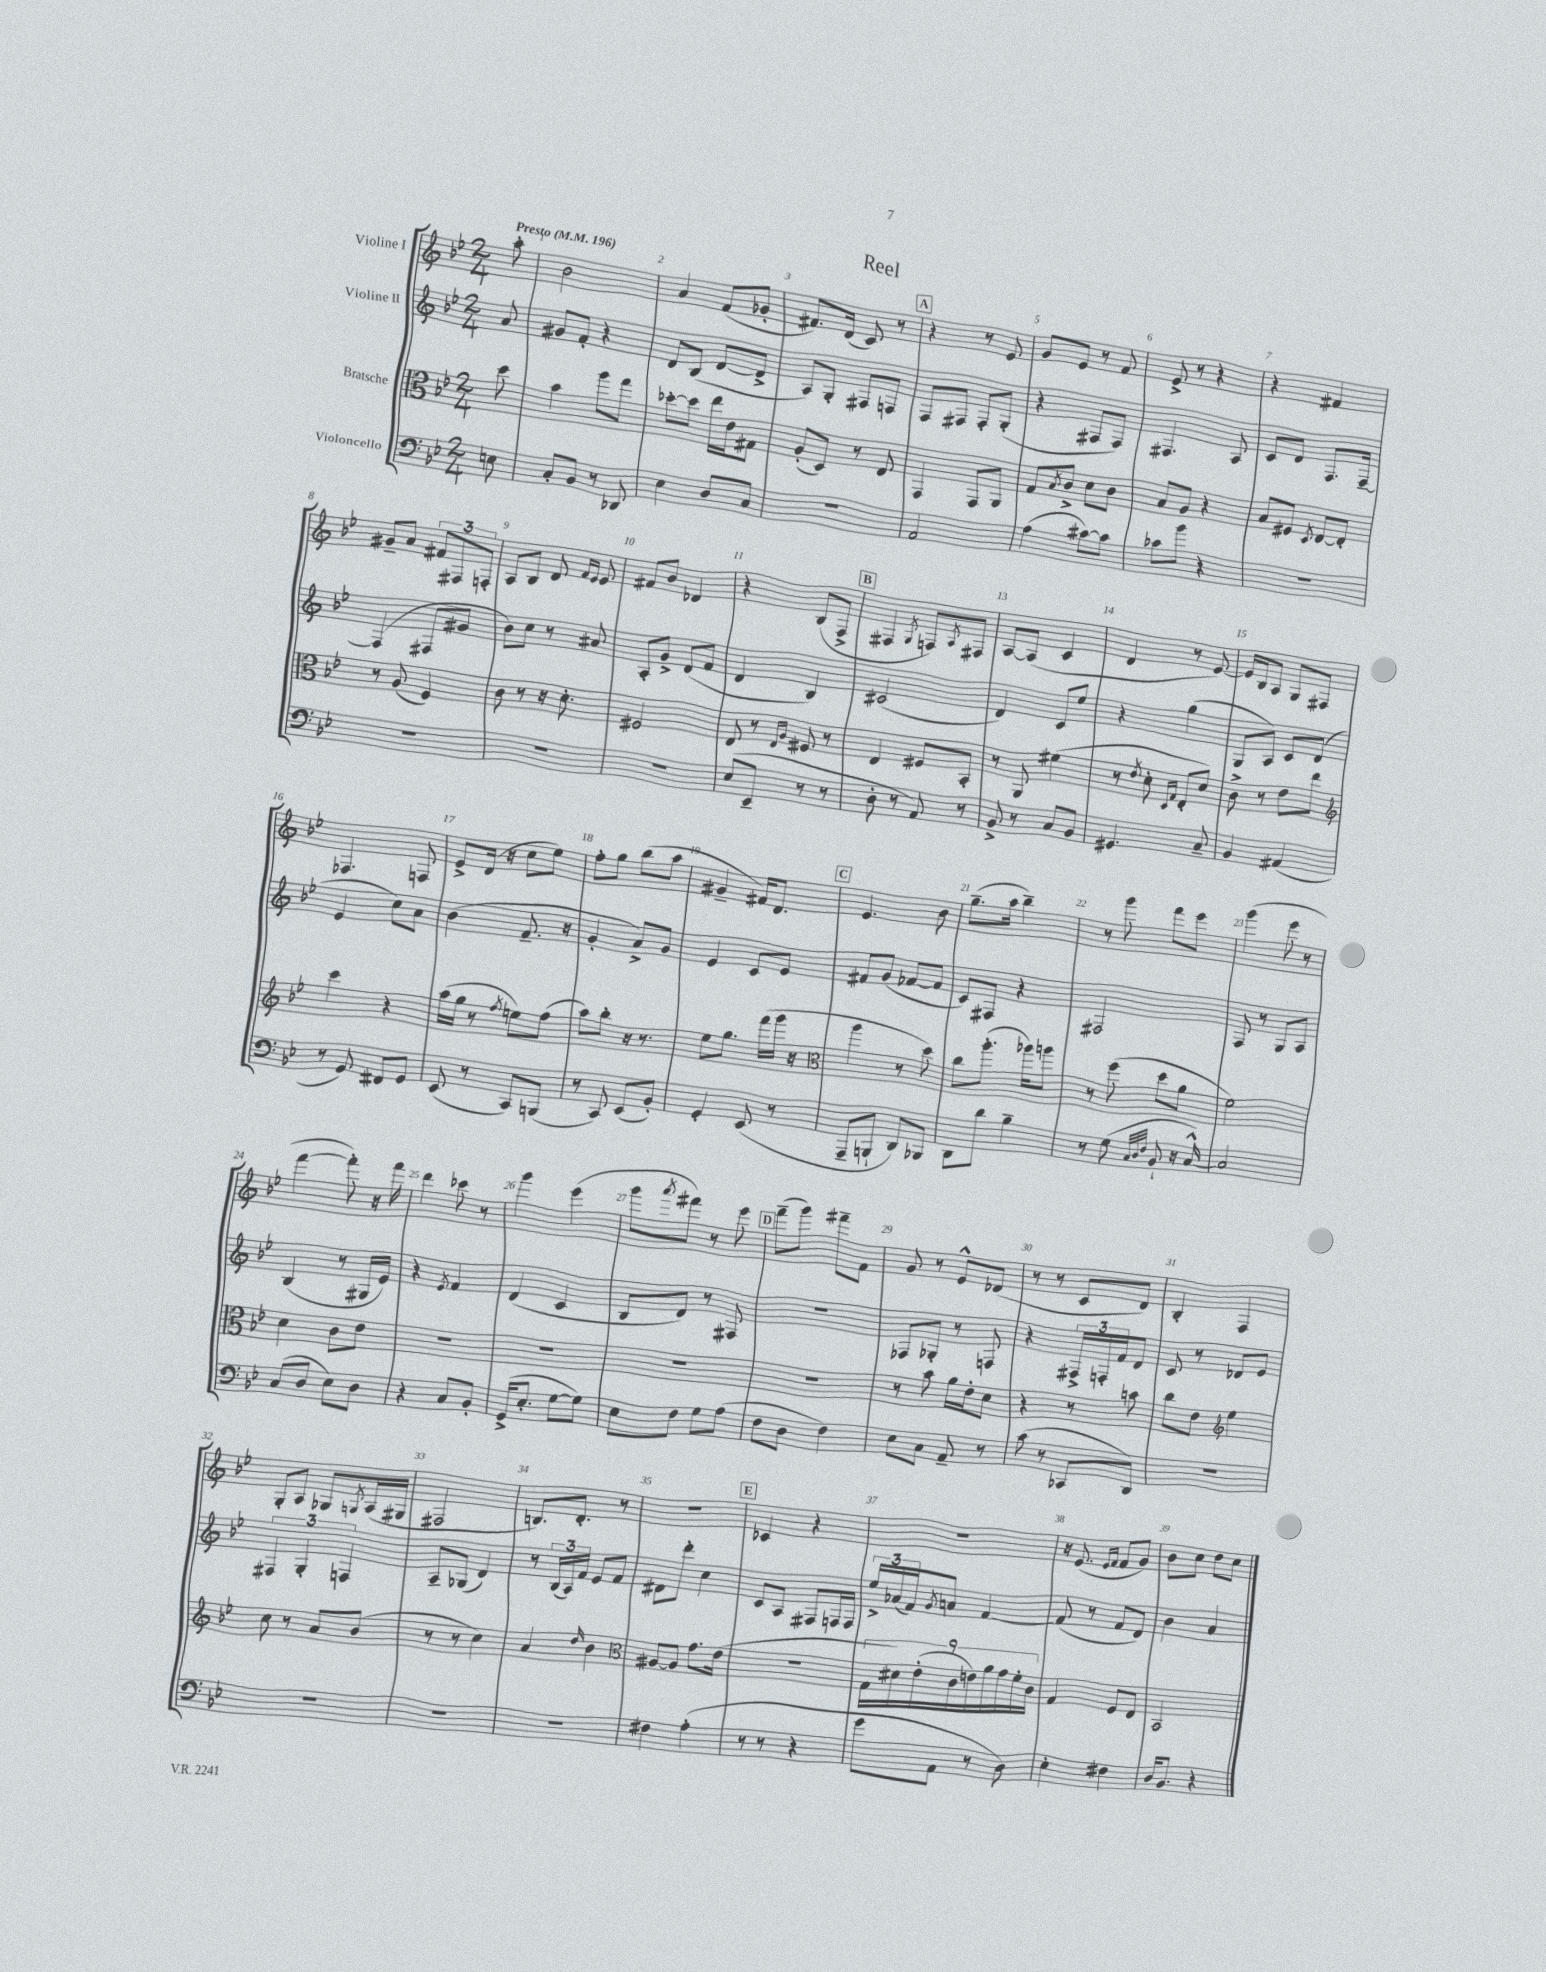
\header { title = "Reel" }
<<
\new StaffGroup <<
\new Staff = "s0" \with { instrumentName = "Violine I" } {
    \clef treble \key bes \major \numericTimeSignature \time 2/4 \partial 8 \tempo "Presto" 4 = 196
    a''8-. |
    bes'2 |
    a'4 f'8( ges'8-. |
    fis'8.) d'16( c'8) r8 |
    \mark \markup { \box "A" } r4 r8 ees'8 |
    g'8 ees'8 r8 f'8 |
    ees'8-> r8 r4 |
    r4 fis'4 |
    gis'8-- a'8 \tuplet 3/2 { fis'8 fis8 f8-. } |
    a8 bes8 d'8 \grace { f'16 ees'16 } ees'8 |
    fis'8 bes'8 des'4 |
    r4 bes8( f8-> |
    \mark \markup { \box "B" } fis4 \acciaccatura { g8 } f8) \acciaccatura { a8 } fis8 |
    a8~ a8( c'4 |
    d'4 r8 ees'8~) |
    ees'16 bes16 a8 g8 fis8 |
    fes4. f8 |
    ees'8-> d'16( r16 c''8 ees''8) |
    f''8-. g''8 bes''8( a''8 |
    gis'4-- fis'16) d'8. |
    \mark \markup { \box "C" } ees'4. bes'8 |
    g''8.--( a''16 bes''4--) |
    r8 g'''8 f'''8 ees'''8 |
    g'''4( ees'''8 r8 |
    f'''4~ f'''8-.) r16 f'''16 |
    d'''4 ces'''8 r8 |
    g'''4 ees'''4( |
    g'''8 \acciaccatura { a'''8 } fis'''8) r8 ees'''8 |
    \mark \markup { \box "D" } f'''8--( g'''8) fis'''8-- f'8 |
    g'8 r8 ees'8-^ des'8( |
    r8 r8 c'8 d'8) |
    bes4-. f4 |
    g8-. a8 ges8 \acciaccatura { g8 } a16( gis16 |
    fis2 |
    b8.) d'8.-. r8 |
    r2 |
    \mark \markup { \box "E" } ces'4 r4 |
    r2 |
    r16 ees'8.( \grace { ees'16 f'16 } f'8 g'8) |
    bes'8 c''8 d''8 c''8 \bar "|." |
}
\new Staff = "s1" \with { instrumentName = "Violine II" } {
    \clef treble \key bes \major \numericTimeSignature \time 2/4 \partial 8
    a'8 |
    gis'8 f'8-. r4 |
    d'8 bes8( d'8~ d'8-> |
    a8) g8-. fis8 f8 |
    \mark \markup { \box "A" } f8 fis8 fis8-. g8-.( |
    r4 fis8 fis8) |
    fis4. a8 |
    c'8 d'8 f8. f16~-- |
    f4( fis8 gis'8 |
    bes'8) c''8 r8 ais'8 |
    a8-. g'8-> d'8( f'8 |
    d'4 bes4) |
    \mark \markup { \box "B" } cis'2( |
    d'4) c'8 ees''8 |
    r4 g''4( |
    g8 a8) c'8 d'8( |
    ees'4 c''8) a'8 |
    bes'4( f'8.-- r16 |
    g'4-. a'8->) g'8 |
    ees'4 c'8 ees'8 |
    \mark \markup { \box "C" } fis'8 g'8( fes'8~ fes'8 |
    c'8) fis8 r4 |
    fis2 |
    f8 r8 g8 a8 |
    bes4( r8 gis16 ees'16) |
    r4 \acciaccatura { ees'8 } f'4 |
    d'4( c'4 |
    bes8 d'8) r8 fis8 |
    \mark \markup { \box "D" } R2 |
    fes8 ges8-. r8 f8 |
    r4 \tuplet 3/2 { fis16-> f16-. f'16 } d'8 |
    c'8 r8 des'8 ees'8 |
    \tuplet 3/2 { fis4 g4-. f4 } |
    a8-- ges8( d'4) |
    r8 \tuplet 3/2 { bes16( a16) f'16 } ees'8 f'8 |
    dis'8 d'''8-. c''4 |
    \mark \markup { \box "E" } c'8 a8 fis8 f16 f16 |
    \tuplet 3/2 { ees''16-> aes'16( f'16) } \acciaccatura { g'8 } a'8 f'4~ |
    f'8( r8 f'8 d'8) |
    bes'4 a'4 \bar "|." |
}
\new Staff = "s2" \with { instrumentName = "Bratsche" } {
    \clef alto \key bes \major \numericTimeSignature \time 2/4 \partial 8
    d''8 |
    bes'4 a''8 g''8 |
    des''8~-. des''8 ees''16 ees'16 gis8 |
    a8-.( d8) r8 ees8 |
    \mark \markup { \box "A" } g,4 g,8 a,8 |
    g8 \acciaccatura { bes8 } c'8-> d'8 c'8 |
    bes8 a8 r4 |
    bes8 fis8 \acciaccatura { d8 } ees8~ ees8-. |
    r8 a8( f4) |
    c'8 r8 r16 d'8.-. |
    fis2 |
    ees8 r8 \grace { ees16 a16 } fis8 r8 |
    \mark \markup { \box "B" } ees4 fis8 bes,8-. |
    r8 a,8 fis'4( |
    r8 \acciaccatura { ees'8 } d'8-. \grace { d16 g16 } ees8-. d'8) |
    c'8-> r8 ees'8 ees''8 |
    \clef treble c'''4 r4 |
    a''16( g''16 r8 \acciaccatura { f''8 } e''8) f''8( |
    a''8) bes''8-. r16 r8. |
    ees''8 g''8. f'''16( g'''16 r16 |
    \mark \markup { \box "C" } \clef alto a''4 r8 d''8) |
    c''8 a''8.-.( aes''16) a''8 |
    r8 f''8( d''8 a'8 |
    f'2) |
    d'4 c'8 ees'8 |
    R2 |
    R2 |
    R2 |
    \mark \markup { \box "D" } R2 |
    r8 bes'8 a'16 ees'16-. d'8 |
    r4 r8 b'8 |
    c''8 ees'8 \clef treble ees''4 |
    c''8 r8 a'8 bes'8( |
    r8 r8 c''4) |
    a'4 \grace { d''16 } bes'4 |
    \clef alto ais8~ ais8 g'8. ees'16( |
    \mark \markup { \box "E" } r2 |
    \tuplet 9/8 { g16 dis'16) ees'16-.( c'16 e'16) a'16 g'16 f'16-. c'16 } |
    g4 f8 ees8 |
    bes,2 \bar "|." |
}
\new Staff = "s3" \with { instrumentName = "Violoncello" } {
    \clef bass \key bes \major \numericTimeSignature \time 2/4 \partial 8
    e8 |
    c8-. bes,8 r8 des,8 |
    ees4 d8 c8 |
    R2 |
    \mark \markup { \box "A" } a,2 |
    a4( cis'8~) cis'8 |
    ces'8 bes'8 r4 |
    R2 |
    R2 |
    R2 |
    R2 |
    ees8( ees,8-- r8 r8 |
    \mark \markup { \box "B" } d8-. r8 a,8) r8 |
    bes,8-> r8 c8 bes,8 |
    gis,4. c8-- |
    bes,4 ais,4( |
    r8 g,8) fis,8 g,8 |
    ees,8( r8 c,8) b,,8( |
    r8 c,8) ees,8( bes,8-.) |
    g,4-. ees,8( r8 |
    \mark \markup { \box "C" } a,,8-- b,,8-! d,8) bes,,8 |
    d,8 d'8 bes4-- |
    r8 g8( \grace { c32 d32 f32 } bes,8-! r16 c16~-^) |
    c2 |
    c8( d8 ees8) d8 |
    r4 c8 bes,8-. |
    g,16->( ees8.-. g8~ g8) |
    ees8 f8 g8 a8( |
    \mark \markup { \box "D" } f8 d8 f4) |
    ees8 c8 a,8-- r8 |
    c'8( r8 ces,8 d,8) |
    R2 |
    R2 |
    R2 |
    R2 |
    fis4 a4-.( |
    \mark \markup { \box "E" } r8 r8 r4 |
    g'8 a,8 r8 d8) |
    ees4-. fis4 |
    d16 bes,8. r4 \bar "|." |
}
>>
>>
\layout { \context { \Score \override BarNumber.break-visibility = ##(#f #t #t) barNumberVisibility = #all-bar-numbers-visible } }
